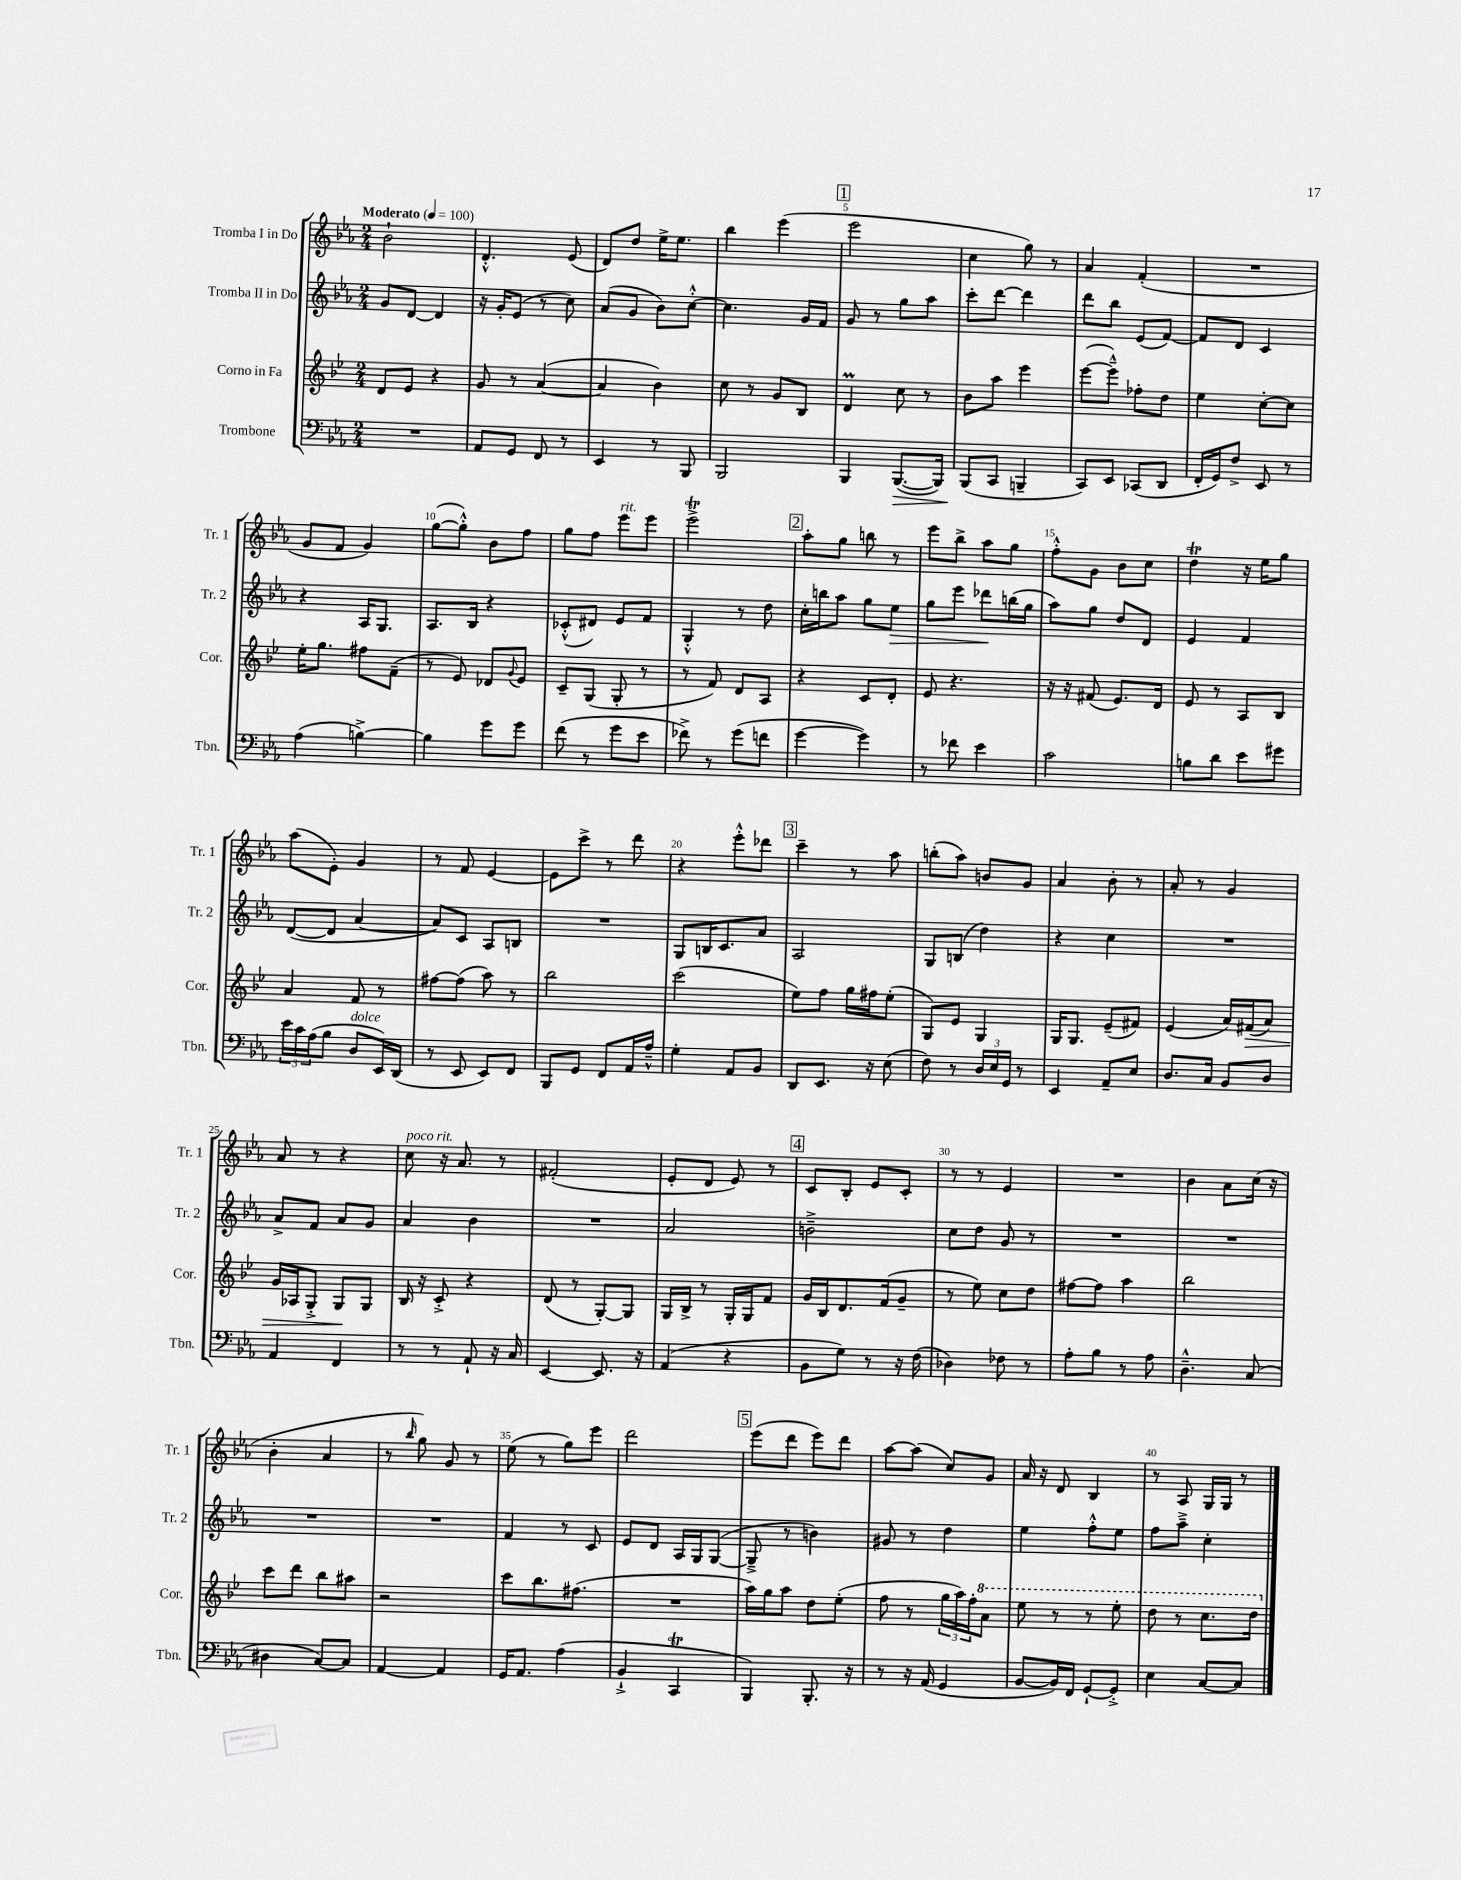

**kern	**dynam	**kern	**dynam	**kern	**dynam	**kern
*part4	*part4	*part3	*part3	*part2	*part2	*part1
*staff4	*staff4	*staff3	*staff3	*staff2	*staff2	*staff1
*I"Trombone	*	*I"Corno in Fa	*	*I"Tromba II in Do	*	*I"Tromba I in Do
*I'Tbn.	*	*I'Cor.	*	*I'Tr. 2	*	*I'Tr. 1
*clefF4	*	*clefG2	*	*clefG2	*	*clefG2
*k[b-e-a-]	*	*k[b-e-]	*	*k[b-e-a-]	*	*k[b-e-a-]
*M2/4	*	*M2/4	*	*M2/4	*	*M2/4
*MM100	*	*MM100	*	*MM100	*	*MM100
=1	=1	=1	=1	=1	=1	=1
!	!	!	!	!	!	!LO:TX:a:B:t=Moderato
2r	.	8d/L	.	8g/L	.	2b-`\
.	.	8e-/J	.	[8d/J	.	.
.	.	4r	.	4d/]	.	.
=2	=2	=2	=2	=2	=2	=2
8AA-/L	.	8g/	.	16r	.	4.d'^^/
.	.	.	.	16g'/KL	.	.
8GG/J	.	8r	.	(8e-/J	.	.
8FF/	.	([4a/	.	8r	.	.
8r	.	.	.	8cc\)	.	(8e-/
=3	=3	=3	=3	=3	=3	=3
4EE-/	.	4a/]	.	(8a-/L	.	8d/L)
.	.	.	.	8g/J	.	8dd/J
8r	.	4b-\)	.	8b-\L)	.	16ee-^\KL
.	.	.	.	.	.	8.ee-\J
8BBB-/	.	.	.	[8cc'^^\J	.	.
=4	=4	=4	=4	=4	=4	=4
2BBB-/	.	8cc\	.	4.cc\]	.	4bb-\
.	.	8r	.	.	.	.
.	.	8g/L	.	.	.	(4eee-\
.	.	8B-/J	.	16g/LL	.	.
.	.	.	.	16f/JJ	.	.
!!LO:REH:place=s1:t=1
=5	=5	=5	=5	=5	=5	=5
4BBB-/	.	4dm/	.	8g/	.	2eee-\
.	.	.	.	8r	.	.
!	!LO:HP:b	!	!	!	!	!
([8.BBB-/L	>	8cc\	.	8gg\L	.	.
.	.	8r	.	8aa-\J	.	.
16BBB-/Jk])	.	.	.	.	.	.
=6	=6	=6	=6	=6	=6	=6
(8BBB-/L	.	8b-\L	.	8ccc'\L	.	4cc\
8CC/J	]	8aa\J	.	[8ddd\J	.	.
4BBBn~/	.	4eee-\	.	4ddd\]	.	8gg\)
.	.	.	.	.	.	8r
=7	=7	=7	=7	=7	=7	=7
8CC/L)	.	([8eee-\L	.	8ddd\L	.	4a-/
8EE-/J	.	8eee-~^^\J])	.	8bb-\J	.	.
(8CC-X/L	.	8ff-X'\L	.	(8e-/L	.	(4f'/
8DD/J	.	8dd\J	.	[8f/J)	.	.
=8	=8	=8	=8	=8	=8	=8
16FF'/LL	.	4ee-\	.	8f/L]	.	2r
16GG/J)	.	.	.	.	.	.
8F^/J	.	.	.	8d/J	.	.
8EE-/	.	[8cc'\L	.	4c/	.	.
8r	.	8cc\J]	.	.	.	.
!!LO:LB:g=z
=9	=9	=9	=9	=9	=9	=9
(4A-\	.	16ee-'\KL	.	4r	.	8g/L
.	.	8.gg\J	.	.	.	.
.	.	.	.	.	.	8f/J
[4Bn^\)	.	8ff#X\L	.	16A-/KL	.	4g/)
.	.	.	.	8.G/J	.	.
.	.	(8f~\J	.	.	.	.
=10	=10	=10	=10	=10	=10	=10
4B\]	.	8r	.	8.A-/L	.	([8gg\L
.	.	8e-/)	.	.	.	8gg'^^\J])
.	.	.	.	16B-/Jk	.	.
8g\L	.	8d-X/L	.	4r	.	8b-\L
.	.	8qqg/	.	.	.	.
8g\J	.	8e-/J	.	.	.	8ff\J
=11	=11	=11	=11	=11	=11	=11
(8f\	.	8c~/L	.	(8c-X'^^/L	.	8gg\L
8r	.	(8G/J	.	8d#X/J)	.	8ff\J
!	!	!	!	!	!	!LO:TX:a:i:t=rit.
8g\L	.	8G'/	.	8e-/L	.	8eee-\L
8e-\J	.	8r	.	8f/J	.	8eee-\J
=12	=12	=12	=12	=12	=12	=12
8f-X^\)	.	8r	.	4G'^^/	.	2eee-T^\
8r	.	8f/)	.	.	.	.
(8g\L	.	8d/L	.	8r	.	.
8fn\J	.	8A/J	.	8dd\	.	.
!!LO:REH:place=s1:t=2
=13	=13	=13	=13	=13	=13	=13
[4g\	.	4r	.	16cc'\LL	.	8aa-'\L
.	.	.	.	16bbn\J	.	.
.	.	.	.	8aa-\J	.	8gg\J
4g\])	.	8c/L	.	8gg\L	.	8bbn\
!	!	!	!	!	!LO:HP:b	!
.	.	8d'/J	.	8ee-\J	>	8r
=14	=14	=14	=14	=14	=14	=14
8r	.	8e-/	.	8gg\L	.	8eee-\L
8f-X\	.	4.r	.	8eee-\J	.	8bb-^\J
4e-\	.	.	.	8ddd-X\L	.	8aa-\L
.	.	.	.	(16bbn\L	]	8gg\J
.	.	.	.	16gg\JJ	.	.
=15	=15	=15	=15	=15	=15	=15
2c\	.	16r	.	8aa-\L)	.	8ff'^^\L
.	.	16r	.	.	.	.
.	.	(8f#X/	.	8gg\J	.	8g\J
.	.	8.e-/L)	.	8dd/L	.	8b-\L
.	.	.	.	8d/J	.	8cc\J
.	.	16d/Jk	.	.	.	.
=16	=16	=16	=16	=16	=16	=16
8Bn\L	.	8e-/	.	4e-/	.	4ddt\
8d\J	.	8r	.	.	.	.
8e-\L	.	8A/L	.	4f/	.	16r
.	.	.	.	.	.	16ee-\KL
8g#X\J	.	8B-/J	.	.	.	8gg\J
!!LO:LB:g=z
=17	=17	=17	=17	=17	=17	=17
24e-\LL	.	4a/	.	([8d/L	.	(8aa-\L
24c\	.	.	.	.	.	.
(24A-\J	.	.	.	.	.	.
8B-\J	.	.	.	8d/J]	.	8e-'\J)
!LO:TX:a:i:t=dolce	!	!	!	!	!	!
8D/L	.	8f/	.	[4a-/	.	4g/
16EE-/L)	.	8r	.	.	.	.
(16DD/JJ	.	.	.	.	.	.
=18	=18	=18	=18	=18	=18	=18
8r	.	[8ff#X\L	.	8a-/L])	.	8r
8EE-/	.	(8ff#\J]	.	8c/J	.	8f/
8EE-/L)	.	8aa\)	.	8A-/L	.	[4e-/
8FF/J	.	8r	.	8Bn/J	.	.
=19	=19	=19	=19	=19	=19	=19
8BBB-/L	.	2bb-\	.	2r	.	8e-\L]
8GG/J	.	.	.	.	.	8ccc^\J
8FF/L	.	.	.	.	.	8r
16AA-/L	.	.	.	.	.	8ddd\
16A-~^^/JJ	.	.	.	.	.	.
=20	=20	=20	=20	=20	=20	=20
4G'\	.	(2ccc\	.	8G/L	.	4r
.	.	.	.	16Bn/K	.	.
.	.	.	.	8.c/	.	.
8AA-/L	.	.	.	.	.	8eee-'^^\L
8BB-/J	.	.	.	8a-/J	.	8ddd-X\J
!!LO:REH:place=s1:t=3
=21	=21	=21	=21	=21	=21	=21
8DD/L	.	8ee-\L)	.	2A-/	.	4ccc~\
8.EE-/J	.	8ff\J	.	.	.	.
.	.	16gg\LL	.	.	.	8r
16r	.	16ff#X\J	.	.	.	.
(8E-\	.	(8ee-'\J	.	.	.	8aa-\
=22	=22	=22	=22	=22	=22	=22
8F\)	.	8G/L)	.	8G/L	.	(8bbn'\L
8r	.	8e-/J	.	(8Bn/J	.	8aa-\J)
24D/LL	.	4G/	.	4dd\)	.	8bn/L
24E-/	.	.	.	.	.	.
24GG/JJ	.	.	.	.	.	.
8r	.	.	.	.	.	8g/J
=23	=23	=23	=23	=23	=23	=23
4EE-/	.	16G/KL	.	4r	.	4a-/
.	.	8.G/J	.	.	.	.
8AA-~/L	.	(8e-~/L	.	4cc\	.	8b-'\
8E-/J	.	8f#X/J)	.	.	.	8r
=24	=24	=24	=24	=24	=24	=24
8.D/L	.	(4e-/	.	2r	.	8a-'/
.	.	.	.	.	.	8r
16C/Jk	.	.	.	.	.	.
8BB-/L	.	16a/LL)	.	.	.	4g/
!	!	!	!LO:HP:b	!	!	!
.	.	(16f#X/J	>	.	.	.
8D/J	.	8a/J)	.	.	.	.
!!LO:LB:g=z
=25	=25	=25	=25	=25	=25	=25
4AA-/	.	16g/LL	.	8a-^/L	.	8a-/
.	.	16A-X/J	.	.	.	.
.	.	8G'^/J	.	8f/J	.	8r
4FF/	.	8G/L	.	8a-/L	.	4r
.	.	8G/J	]	8g/J	.	.
=26	=26	=26	=26	=26	=26	=26
!	!	!	!	!	!	!LO:TX:a:i:t=poco rit.
8r	.	16B-/	.	4a-/	.	8cc\
.	.	16r	.	.	.	.
8r	.	8c'^/	.	.	.	16r
.	.	.	.	.	.	8.a-/
8AA-`/	.	4r	.	4b-\	.	.
16r	.	.	.	.	.	8r
16C/	.	.	.	.	.	.
=27	=27	=27	=27	=27	=27	=27
[4EE-/	.	(8d/	.	2r	.	(2f#X'/
.	.	8r	.	.	.	.
8.EE-/]	.	[8G'/L)	.	.	.	.
.	.	8G/J]	.	.	.	.
16r	.	.	.	.	.	.
=28	=28	=28	=28	=28	=28	=28
(4AA-/	.	16G/LL	.	2a-/	.	8e-'/L
.	.	16B-^/JJ	.	.	.	.
.	.	8r	.	.	.	8d/J
4r	.	16G'/LL	.	.	.	8e-/)
.	.	16G/J	.	.	.	.
.	.	8f/J	.	.	.	8r
!!LO:REH:place=s1:t=4
=29	=29	=29	=29	=29	=29	=29
8BB-\L	.	16g/LL	.	2bn~^\	.	8c/L
.	.	16B-/J	.	.	.	.
8G\J)	.	8.d/	.	.	.	8B-'/J
8r	.	.	.	.	.	8e-/L
.	.	(16f/k	.	.	.	.
16r	.	8g~/J	.	.	.	8c'/J
(16F\	.	.	.	.	.	.
=30	=30	=30	=30	=30	=30	=30
4D-X\)	.	8r	.	8cc\L	.	8r
.	.	8ee-\)	.	8dd\J	.	8r
8F-X\	.	8cc\L	.	8g/	.	4e-/
8r	.	8dd\J	.	8r	.	.
=31	=31	=31	=31	=31	=31	=31
8A-'\L	.	[8ff#X\L	.	2r	.	2r
8B-\J	.	8ff#\J]	.	.	.	.
8r	.	4aa\	.	.	.	.
8A-\	.	.	.	.	.	.
=32	=32	=32	=32	=32	=32	=32
4.D~^^\	.	2bb-\	.	2r	.	4b-\
.	.	.	.	.	.	8a-\L
(8C/	.	.	.	.	.	(16cc\Jk
.	.	.	.	.	.	16r
!!LO:LB:g=z
=33	=33	=33	=33	=33	=33	=33
4D#X\	.	8ccc\L	.	2r	.	4b-'\
.	.	8ddd\J	.	.	.	.
[8C/L)	.	8bb-\L	.	.	.	4a-/
8C/J]	.	8aa#X\J	.	.	.	.
=34	=34	=34	=34	=34	=34	=34
[4AA-/	.	2r	.	2r	.	8r
.	.	.	.	.	.	16qqbb-/
.	.	.	.	.	.	8gg\)
4AA-/]	.	.	.	.	.	8g/
.	.	.	.	.	.	8r
=35	=35	=35	=35	=35	=35	=35
16GG/KL	.	8ccc\L	.	4f/	.	(8ee-\
8.AA-/J	.	.	.	.	.	.
.	.	8.bb-\	.	.	.	8r
(4A-\	.	.	.	8r	.	8gg\L)
.	.	(8.ff#X\J	.	.	.	.
.	.	.	.	8c/	.	8eee-\J
=36	=36	=36	=36	=36	=36	=36
4BB-`^/	.	2r	.	8e-/L	.	2ddd\
.	.	.	.	8d/J	.	.
4CCT/	.	.	.	16A-/LL	.	.
.	.	.	.	16G/J	.	.
.	.	.	.	([8G/J	.	.
!!LO:REH:place=s1:t=5
=37	=37	=37	=37	=37	=37	=37
4BBB-/)	.	16aa\LL)	.	8G~^/]	.	(8eee-\L
.	.	16gg\J	.	.	.	.
.	.	8aa\J	.	8r	.	8ddd\J
8.BBB-'/	.	8dd\L	.	4bn\)	.	8eee-\L)
.	.	(8ee-'\J	.	.	.	8ddd\J
16r	.	.	.	.	.	.
=38	=38	=38	=38	=38	=38	=38
8r	.	8ff\	.	8g#X/	.	[8aa-\L
16r	.	8r	.	8r	.	(8aa-\J]
(16AA-/	.	.	.	.	.	.
4GG/	.	24gg\LL	.	4dd\	.	8cc/L)
.	.	24aa\)	.	.	.	.
.	.	24ff'\J	.	.	.	.
*	*	*8va	*	*	*	*
.	.	8aa\J	.	.	.	8g/J
=39	=39	=39	=39	=39	=39	=39
[8BB-/L	.	8eee-\	.	4ee-\	.	16a-/
.	.	.	.	.	.	16r
16BB-/L])	.	8r	.	.	.	8d/
16FF/JJ	.	.	.	.	.	.
[8GG`/L	.	8r	.	8ff'^^\L	.	4B-/
8GG'^/J]	.	8eee-'\	.	8ee-\J	.	.
=40	=40	=40	=40	=40	=40	=40
4E-\	.	8ddd\	.	8ff\L	.	8r
.	.	8r	.	8aa-~^\J	.	8A-/
[8C/L	.	8.ccc\L	.	4cc'\	.	16G/LL
.	.	.	.	.	.	16G/JJ
8C/J]	.	.	.	.	.	8r
.	.	16ddd\Jk	.	.	.	.
*	*	*X8va	*	*	*	*
==	==	==	==	==	==	==
*-	*-	*-	*-	*-	*-	*-
